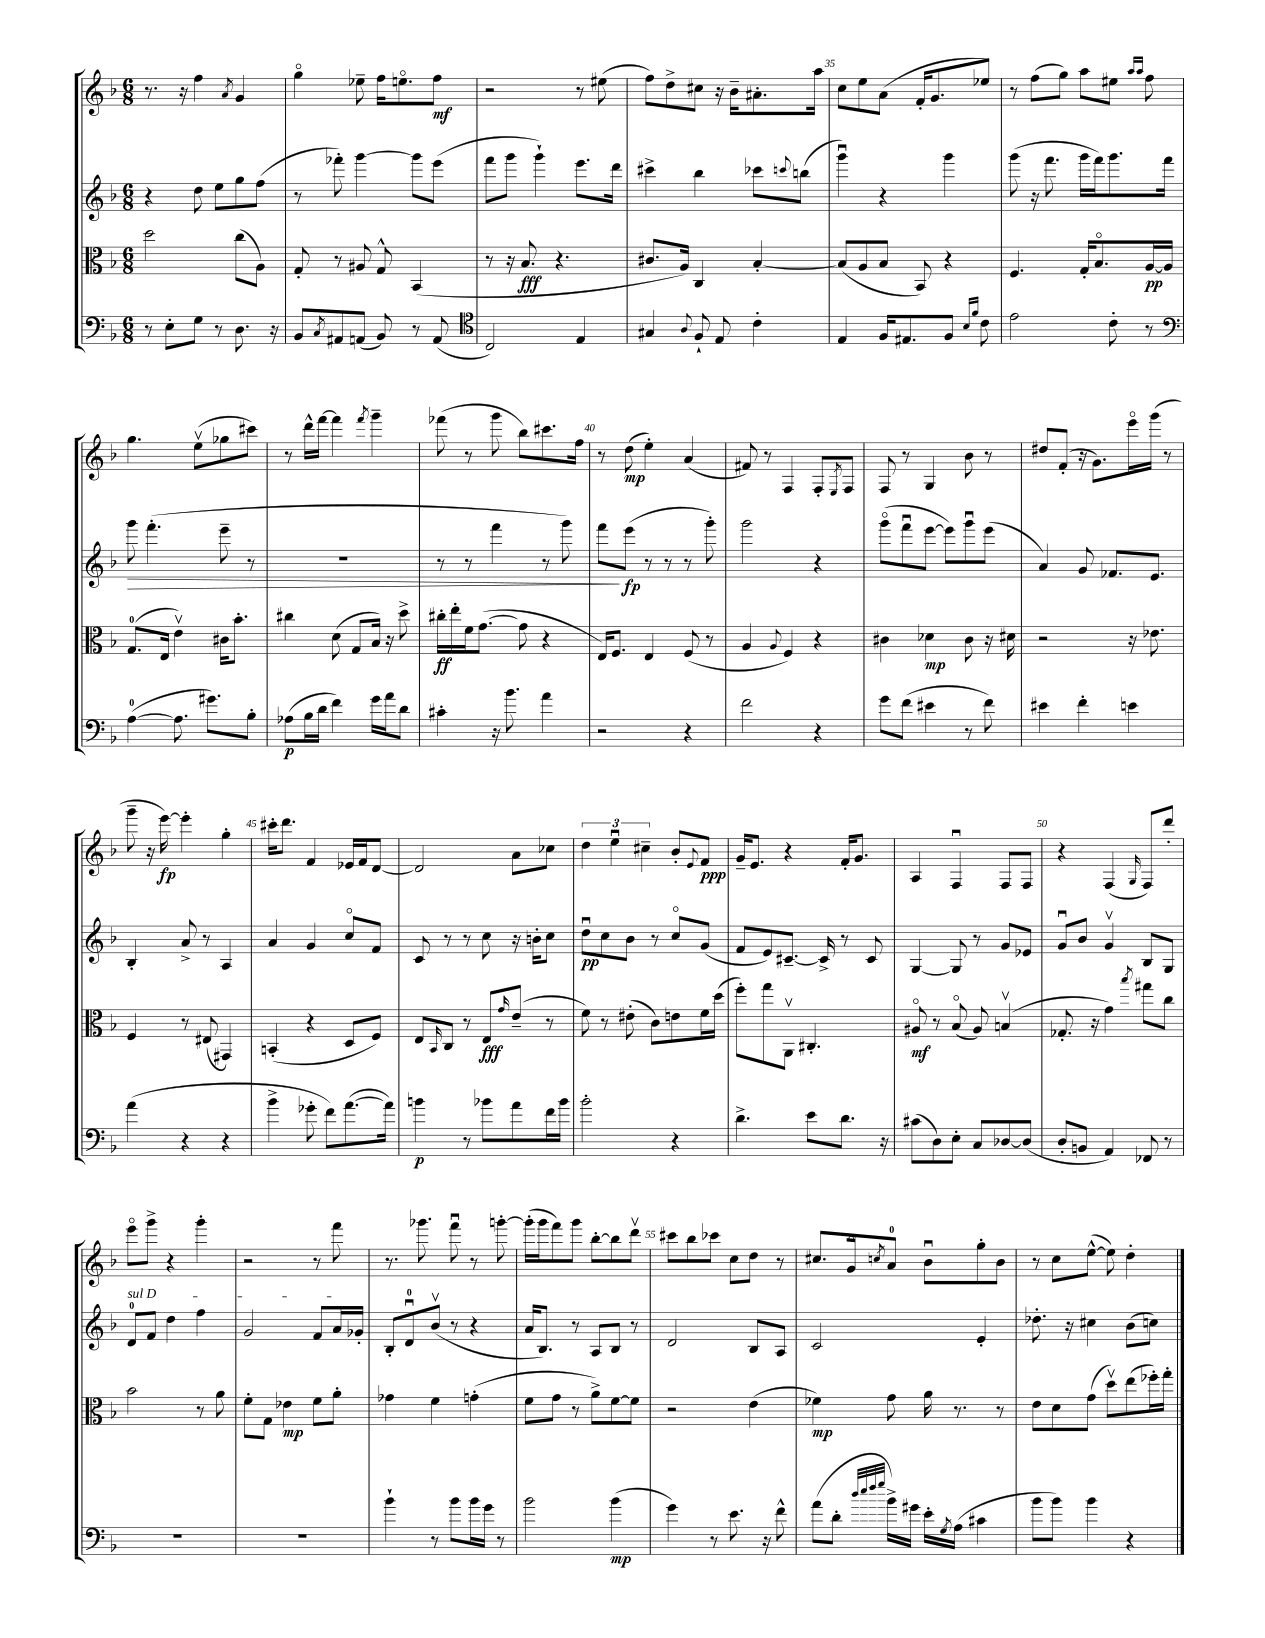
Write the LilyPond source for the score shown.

<<
\new StaffGroup <<
\new Staff = "s0" {
    \clef treble \key f \major \numericTimeSignature \time 6/8
    r8. r16 f''4 \acciaccatura { a'8 } g'4 |
    g''4\flageolet ees''8-- f''16 e''8.\flageolet f''8\mf |
    r2 r8 eis''8( |
    f''8) d''8-> cis''8 r16 bes'16-- ais'8.-. a''16 |
    c''8 e''8 a'8( f'16-. g'8. ees''8) |
    r8 f''8( g''8) a''8 eis''8 \grace { a''16 a''16 } f''8 |
    g''4. e''8\upbow( ges''8 cis'''8) |
    r8 d'''16-^ f'''16~ f'''4 \acciaccatura { f'''8 } g'''4-- |
    fes'''8( r8 g'''8 bes''8) cis'''8. f''16 |
    r8 d''8\mp( e''4-.) a'4( |
    fis'8) r8 f4 f8-. \acciaccatura { e8 } f8 |
    f8 r8 g4 bes'8 r8 |
    dis''8 f'8-.( r16 g'8.) e'''16\flageolet g'''16( r8 |
    g'''8-- r16 e'''16~\fp) e'''4-. g''4-. |
    cis'''16-. d'''8. f'4 ees'16 f'16 d'8~ |
    d'2 a'8 ces''8 |
    \tuplet 3/2 { d''4 e''4\downbow cis''4-- } bes'8-. \appoggiatura { e'8 } f'8\ppp |
    g'16-- e'8. r4 f'16-. g'8. |
    a4 f4\downbow f8 f8 |
    r4 f4( \grace { g16 } f8) d'''8-. |
    e'''8\flageolet g'''8-> r4 g'''4-. |
    r2 r8 f'''8 |
    r8. ges'''8. f'''8\downbow r8 g'''8~-. |
    g'''16-.( g'''16 f'''8) g'''8 bes''8~-. bes''8 d'''8\upbow |
    cis'''8 bes''8 ces'''8 c''8 d''8 r8 |
    cis''8. g'16\flageolet \acciaccatura { c''8 } a'8-0 bes'8\downbow g''8-. bes'8 |
    r8 c''8 e''8~-^( e''8) d''4-. \bar "|." |
}
\new Staff = "s1" {
    \clef treble \key f \major \numericTimeSignature \time 6/8
    r4 d''8 e''8 g''8 f''8( |
    r8 fes'''8-.) g'''4~ g'''8 e'''8( |
    f'''8 g'''8 g'''4-!) e'''8. d'''16 |
    cis'''4-> bes''4 ces'''8 \appoggiatura { c'''8 } b''8( |
    g'''4\downbow) r4 g'''4 |
    g'''8( r16 f'''8. g'''16 f'''16) g'''8. f'''16 |
    g'''8\> f'''4.-.( e'''8-- r8 |
    R2. |
    r8 r8 f'''4 r8 g'''8) |
    f'''8\! e'''8\fp( r8 r8 r8 g'''8-.) |
    g'''2 r4 |
    g'''8\flageolet( f'''8\downbow e'''8~ e'''8) g'''8\downbow e'''8( |
    a'4) g'8 fes'8. e'8. |
    bes4-. a'8-> r8 a4 |
    a'4 g'4 c''8\flageolet f'8 |
    c'8 r8 r8 c''8 r16 b'16-. c''8 |
    d''8\downbow\pp c''8 bes'8 r8 c''8\flageolet g'8( |
    f'8 e'8) cis'8.~-- cis'16-> r8 cis'8 |
    g4~ g8 r8 g'8 ees'8 |
    g'8\downbow bes'8 g'4\upbow bes8 g8 |
    \once \override TextSpanner.bound-details.left.text = \markup { \italic "sul D" } d'8-0\startTextSpan f'8 d''4 f''4 |
    g'2 f'8 a'16 ges'16-.\stopTextSpan |
    bes8-. d'8-0\downbow bes'8\upbow( r8 r4 |
    a'16 bes8.) r8 a8 bes8 r8 |
    d'2 bes8 a8 |
    c'2 e'4-. |
    des''8.-. r16 cis''4 bes'8( c''8) \bar "|." |
}
\new Staff = "s2" {
    \clef alto \key f \major \numericTimeSignature \time 6/8
    d''2 c''8( a8) |
    g8-. r8 ais8 g8-^ bes,4( |
    r8 r16 bes8.\fff r4. |
    cis'8. a16) c4 bes4~-. |
    bes8( a8 bes8 bes,8) r4 |
    f4. g16-. bes8.\flageolet a16~\pp a16 |
    g8.-0( e16 e'4\upbow) cis'16 bes'8.-. |
    cis''4 d'8( g8 bes16) r16 d''8-> |
    cis''16-.\ff e''16-. f'16 g'8.~( g'8 r4 |
    e16) f8. e4 f8( r8 |
    a4 \appoggiatura { a8 } f4) r4 |
    cis'4 des'4\mp cis'8 r16 dis'16 |
    r2 r16 ees'8. |
    f4 r8 eis8( gis,4) |
    b,4-.( r4 d8 f8) |
    e8 \grace { bes,16 } c8 r8 e8\fff \grace { g'16 } e'8--( r8 |
    f'8) r8 eis'8-.( c'8) e'8 f'16 d''16( |
    f''8-.) g''8 a,8\upbow cis4.-. |
    ais8\flageolet\mf r8 bes8\flageolet( ais8) b4\upbow( |
    ges8.-. r16 g'4) \acciaccatura { bes''8 } gis''8 c''8 |
    bes'2 r8 a'8 |
    f'8-. g8 ees'4\mp f'8 a'8-. |
    ges'4 f'4 g'4-.( |
    f'8 g'8 r8 a'8->) f'8~ f'8 |
    r2 e'4( |
    fes'4\mp) g'8 a'16 r8. r8 |
    e'8 d'8 g'8( d''8\upbow) e''8( fes''16-.) g''16-. \bar "|." |
}
\new Staff = "s3" {
    \clef bass \key f \major \numericTimeSignature \time 6/8
    r8 e8-. g8 r8 d8. r16 |
    bes,8 \acciaccatura { c8 } ais,8 a,8( bes,8) r8 a,8( |
    \clef tenor c2) e4 |
    gis4 \appoggiatura { a8 } f8-! e8 c'4-. |
    e4 f16 eis8. f8 \grace { bes16 f'16 } c'8 |
    e'2 c'8-. r8 |
    \clef bass a4-0~( a8. gis'8.) bes8-. |
    aes8\p( bes16 d'16 f'4) g'16 a'16 d'8 |
    cis'4-. r16 bes'8. a'4 |
    r2 r4 |
    f'2 r4 |
    g'8 f'8( eis'4 r8 f'8) |
    eis'4 f'4-. e'4 |
    a'4( r4 r4 |
    bes'4-> ges'8-. f'8) a'8.~( a'16) |
    b'4\p r8 bes'8 a'8 f'16 bes'16 |
    bes'2-. r4 |
    d'4.-> e'8 d'8. r16 |
    cis'8( d8) e8-. c8 des8~ des8( |
    d8-. b,8 a,4) fes,8 r8 |
    R2. |
    R2. |
    bes'4-! r8 bes'8 bes'16 g'16 r8 |
    bes'2 bes'4\mp( |
    g'4) r8 e'8. r16 f'8-^ |
    a'8( d'8-. \grace { d''32 e''32 f''32 g''32 } bes'16->) gis'16 e'16-. \acciaccatura { g8 } a16( cis'4 |
    bes'8 bes'8) bes'4 r4 \bar "|." |
}
>>
>>
\layout { \context { \Score currentBarNumber = #31 \override BarNumber.break-visibility = ##(#f #t #t) barNumberVisibility = #(every-nth-bar-number-visible 5) } }
